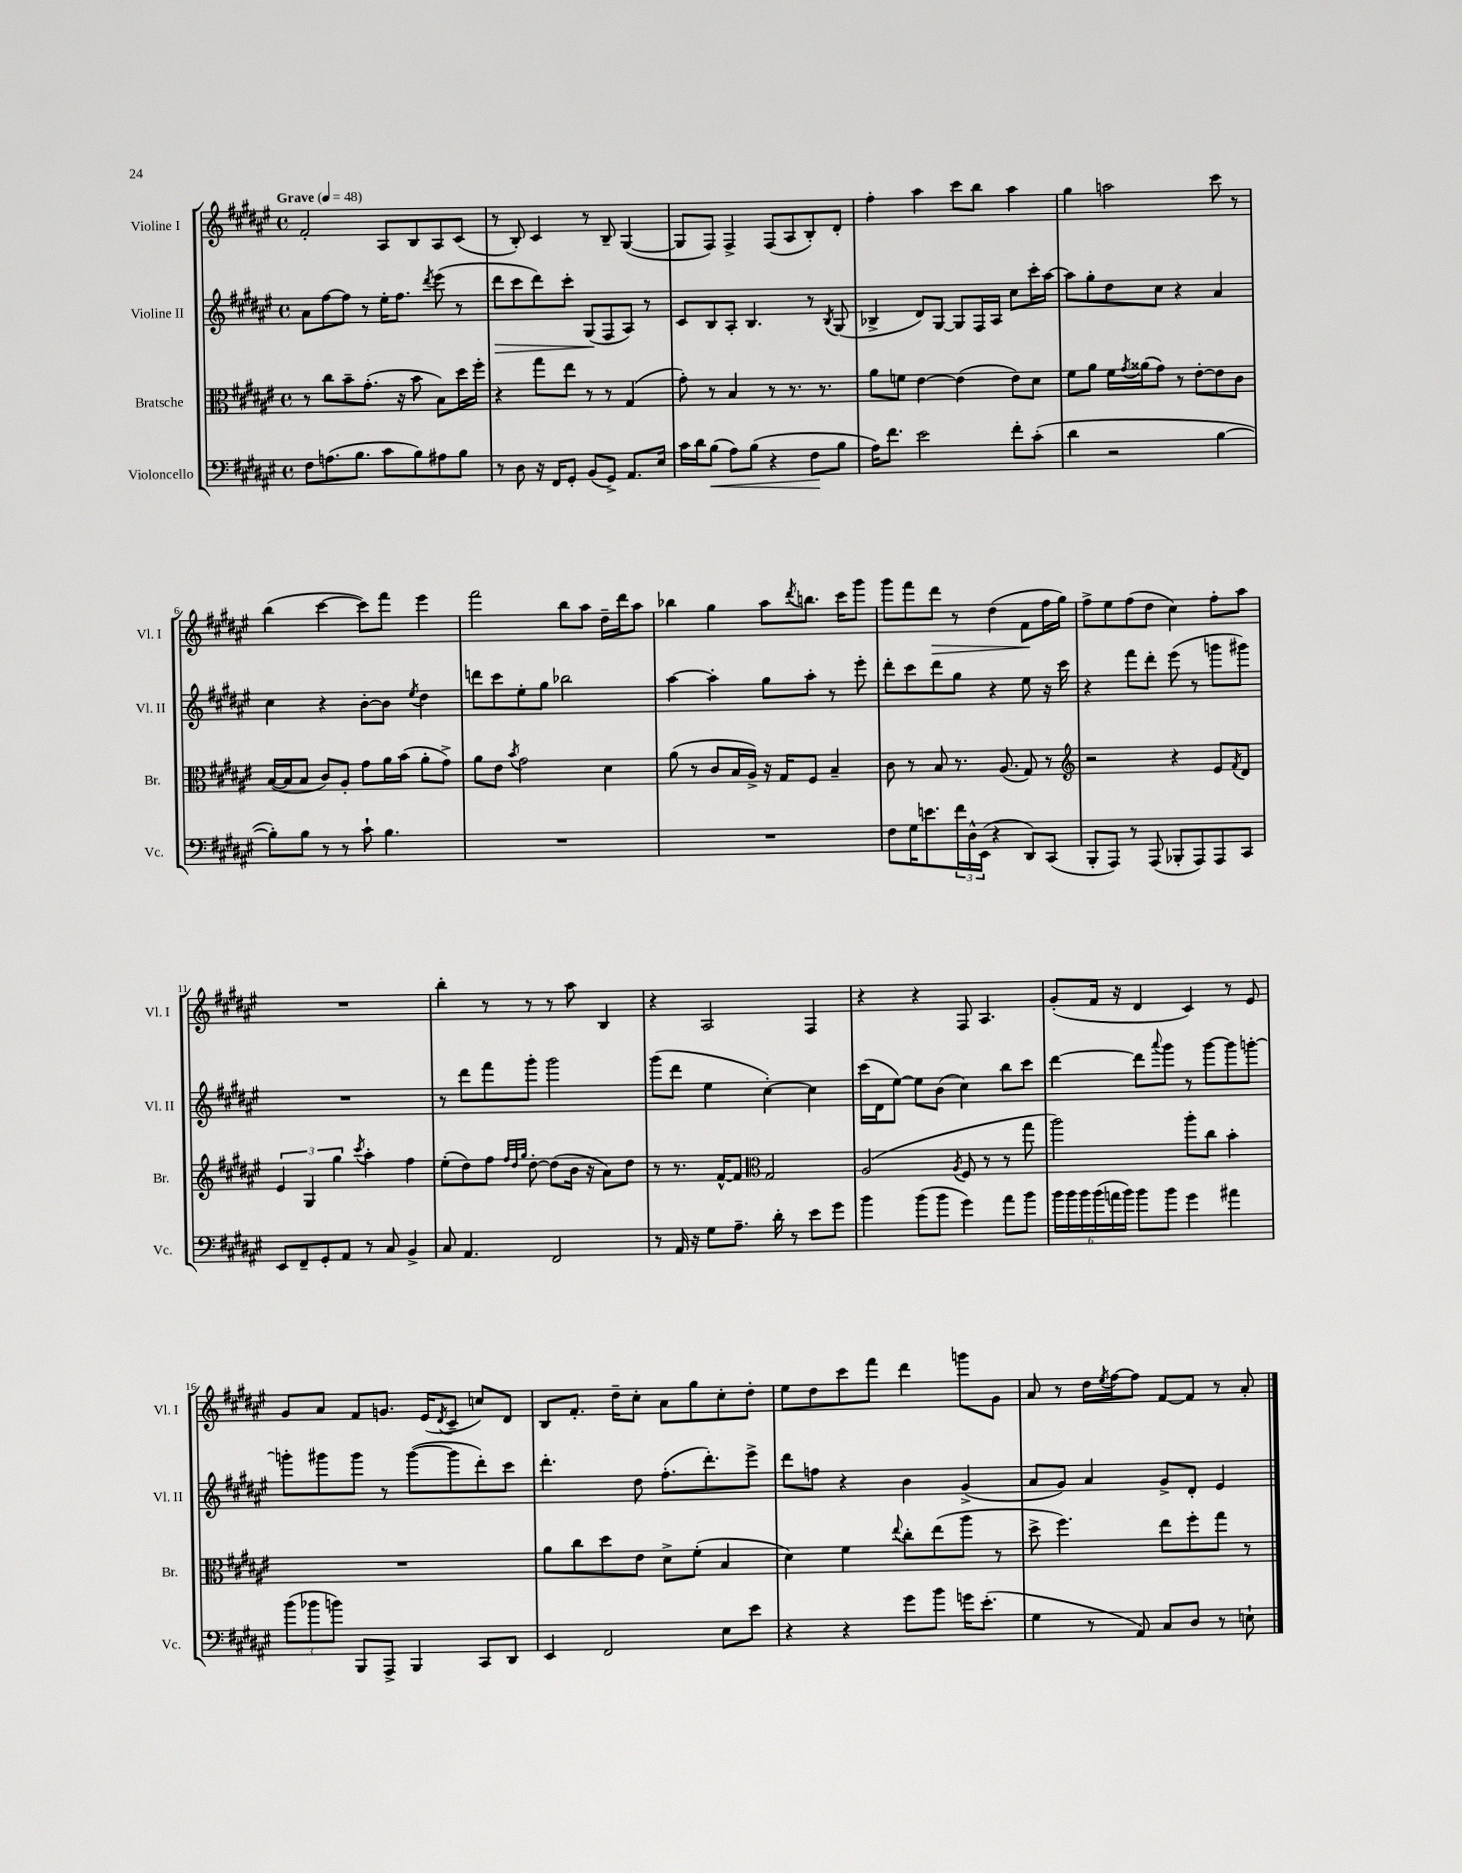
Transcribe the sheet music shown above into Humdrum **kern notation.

**kern	**kern	**kern	**kern
*staff4	*staff3	*staff2	*staff1
*clefF4	*clefC3	*clefG2	*clefG2
*k[f#c#g#d#a#e#]	*k[f#c#g#d#a#e#]	*k[f#c#g#d#a#e#]	*k[f#c#g#d#a#e#]
*M4/4	*M4/4	*M4/4	*M4/4
*met(c)	*met(c)	*met(c)	*met(c)
*MM48	*MM48	*MM48	*MM48
8F#	8r	8a#	2f#'
(8.A	8cc#	[8ff#	.
.	8b~	8ff#]	.
8.B	.	.	.
.	(8.g#'	8r	.
8c#	.	16ee#'	8A#
.	16r	8.ff#	.
8B)	8b	.	8B
.	.	8qddd#	.
8A#	8B)	(8eee#	8A#
8B	16dd#	8r	(8c#
.	16ff#'	.	.
=	=	=	=
8r	4r	8ddd#	8r
8D#	.	8ccc#	8B')
16r	8gg#	8ddd#)	4c#
16FF#	.	.	.
8GG#'	8ee#	8ccc#'	.
(8BB	8r	(8G#	8r
8GG#^)	8r	8F#	8B~
8.AA#	(4G#	8A#)	([4G#
.	.	8r	.
16E#	.	.	.
=	=	=	=
16c#	8g#')	8c#	8G#]
16d#	.	.	.
(8B	8r	8B	8F#)
8A#)	4B	8A#'	4F#^
(8B	.	4.B	.
4r	8r	.	(8F#
.	8.r	.	8A#
8F#	.	8r	8B')
.	8.r	.	.
.	.	8qB	.
8B	.	(8G#	8d#'
=	=	=	=
16A#)	8a#	4B-^	4ff#'
8.f#	.	.	.
.	8f	.	.
2e#	[4e#	8d#)	4aa#
.	.	[8G#	.
.	(4e#]	8G#]	8ccc#
.	.	16F#	8bb
.	.	16A#	.
8f#'	8e#)	8cc#	4aa#
(8c#'	8d#	16ccc#'	.
.	.	[16aa#	.
=	=	=	=
4d#	8f#	8aa#]	4gg#
.	8a#	8gg#'	.
2r	16f#	8dd#	2aa
.	8qg#	.	.
.	(16a##	.	.
.	8g#)	8cc#	.
.	8r	4r	.
.	[8e#'	.	.
[4B	8e#]	4a#	8ccc#
.	8c#	.	8r
=	=	=	=
8B'])	([16B	4cc#	(4bb
.	16B]	.	.
8B	8B	.	.
8r	8c#)	4r	[4ccc#
8r	8A#'	.	.
8c#`	8g#	[8b'	8ccc#])
4.B	16a#	8b]	8fff#
.	(16b	.	.
.	.	8qee#	.
.	8a#'	4dd#	4eee#
.	8g#^)	.	.
=	=	=	=
1r	8a#	8ddd	2fff#
.	8e#	8ccc#	.
.	8qb	.	.
.	2g#	8ee#'	.
.	.	8gg#	.
.	.	2bb-	8bb
.	.	.	8aa#
.	4d#	.	16dd#~
.	.	.	16ddd#
.	.	.	8aa#
=	=	=	=
1r	(8a#	[4aa#	4bb-
.	8r	.	.
.	8c#	4aa#']	4gg#
.	16B	.	.
.	16A#^)	.	.
.	16r	8gg#	8aa#
.	16G#	.	.
.	.	.	8qddd#
.	8F#	8aa#'	8.bb
.	4B~	8r	.
.	.	.	16ccc#
.	.	8eee#'	8ggg#
=	=	=	=
8F#	8c#	8ddd#'	8ggg#
16G#	8r	8ccc#	8fff#
8.e	.	.	.
.	8B	8ddd#	8ddd#
24f#	8.r	8gg#	8r
24D#^^	.	.	.
(24EE#	.	.	.
4r	.	4r	(4dd#
.	(8.A#	.	.
8DD#)	8G#)	8ee#	8f#
(8CC#	8r	16r	16ff#
.	.	16ccc#	16gg#)
=	=	=	=
*	*clefG2	*	*
8BBB'	2r	4r	8ff#^
8AAA#)	.	.	8ee#
8r	.	8fff#	(8ff#
(8AAA#	.	8ddd#'	8dd#
8BBB-'	4r	(8eee#	4cc#)
8AAA#)	.	8r	.
8AAA#	8e#	8ggg	8ff#'
.	8qf#	.	.
8CC#	8d#	8ggg#)	8aa#
=	=	=	=
8EE#	6e#	1r	1r
8FF#~	.	.	.
.	6G#	.	.
8GG#'	.	.	.
.	6gg#	.	.
8AA#	.	.	.
.	8qccc#	.	.
8r	4aa#'	.	.
8C#	.	.	.
4BB^	4ff#	.	.
=	=	=	=
8C#	(8ee#'	8r	4bb'
4.AA#	8dd#)	8ddd#	.
.	8ff#	8fff#	8r
.	32qqff#	.	.
.	32qqdd#	.	.
.	32qqgg#	.	.
.	[8dd#'	8ggg#'	8r
2FF#	(8dd#]	2ggg#	8r
.	16b	.	8aa#
.	16r	.	.
.	8a#)	.	4B
.	8dd#	.	.
=	=	=	=
8r	8r	(8ggg#	4r
16AA#	8.r	8ddd#	.
16r	.	.	.
8G#	.	4ee#	2A#
.	[16f#^^	.	.
8.A#~	8f#]	.	.
*	*clefC3	*	*
.	2G#	[4cc#')	.
16d#'	.	.	.
8r	.	.	.
8e#	.	4cc#]	4F#
8g#	.	.	.
=	=	=	=
4b	(2A#	(16ccc#	4r
.	.	16d#	.
.	.	[8ee#)	.
(8b	.	8ee#]	4r
8b	.	(8b	.
.	8qA#	.	.
4g#)	8F#	4cc#)	8F#
.	8r	.	4.A#
8a#	8r	8bb	.
8b	8gg#	8ccc#	.
=	=	=	=
24b	2aa#)	[4ddd#	(8g#'
24b	.	.	.
24b	.	.	.
(24b	.	.	16f#
24a	.	.	.
.	.	.	16r
24b)	.	.	.
8b	.	8ddd#]	4d#
.	.	8qqaaa#	.
8b	.	8ggg#	.
4g#	8aa#'	8r	4c#)
.	8cc#	[8ggg#	.
4a#	4b'	8ggg#]	8r
.	.	[8ggg'	8e#
=	=	=	=
(12b	1r	8ggg']	8g#
12b-	.	.	.
.	.	8ggg#	8a#
12b)	.	.	.
8BBB	.	8ggg#	8f#
8AAA#^	.	8r	8.g
4BBB	.	([8ggg#	.
.	.	.	(16e#
.	.	.	8qd#
.	.	8ggg#]	8c#~
8CC#	.	8ddd#')	8cc)
8DD#	.	8ccc#	8d#
=	=	=	=
4EE#	8a#	4.ddd#'	8B
.	8cc#	.	8.f#'
2FF#	8dd#	.	.
.	.	.	16dd#~
.	8e#	8dd#	8cc#'
.	8d#^	(8.ff#'	8a#
.	(8f#'	.	8gg#
.	.	8.ddd#')	.
8E#	4B	.	8cc#'
8e#	.	8eee#^	8dd#'
=	=	=	=
4r	4d#)	8ddd#	8ee#
.	.	8ff	8dd#
4r	4f#	4r	8ccc#
.	.	.	8fff#
.	8qqee#	.	.
8g#	8cc#'	4b	4ddd#
8b	(8ee#	.	.
16g	8aa#	(4g#^	8ggg
(8.e#'	.	.	.
.	8r	.	8g#
=	=	=	=
4G#	8dd#^	8a#	8a#
.	4.ff#)	8g#)	8r
8r	.	4a#	16dd#
.	.	.	8qee#
.	.	.	[16ff#
8AA#)	.	.	8ff#]
8C#	8ee#	8g#^	[8f#
8D#	8ff#'	8d#'	8f#]
8r	8gg#	4e#	8r
8E`	8r	.	8a#'
==	==	==	==
*-	*-	*-	*-
